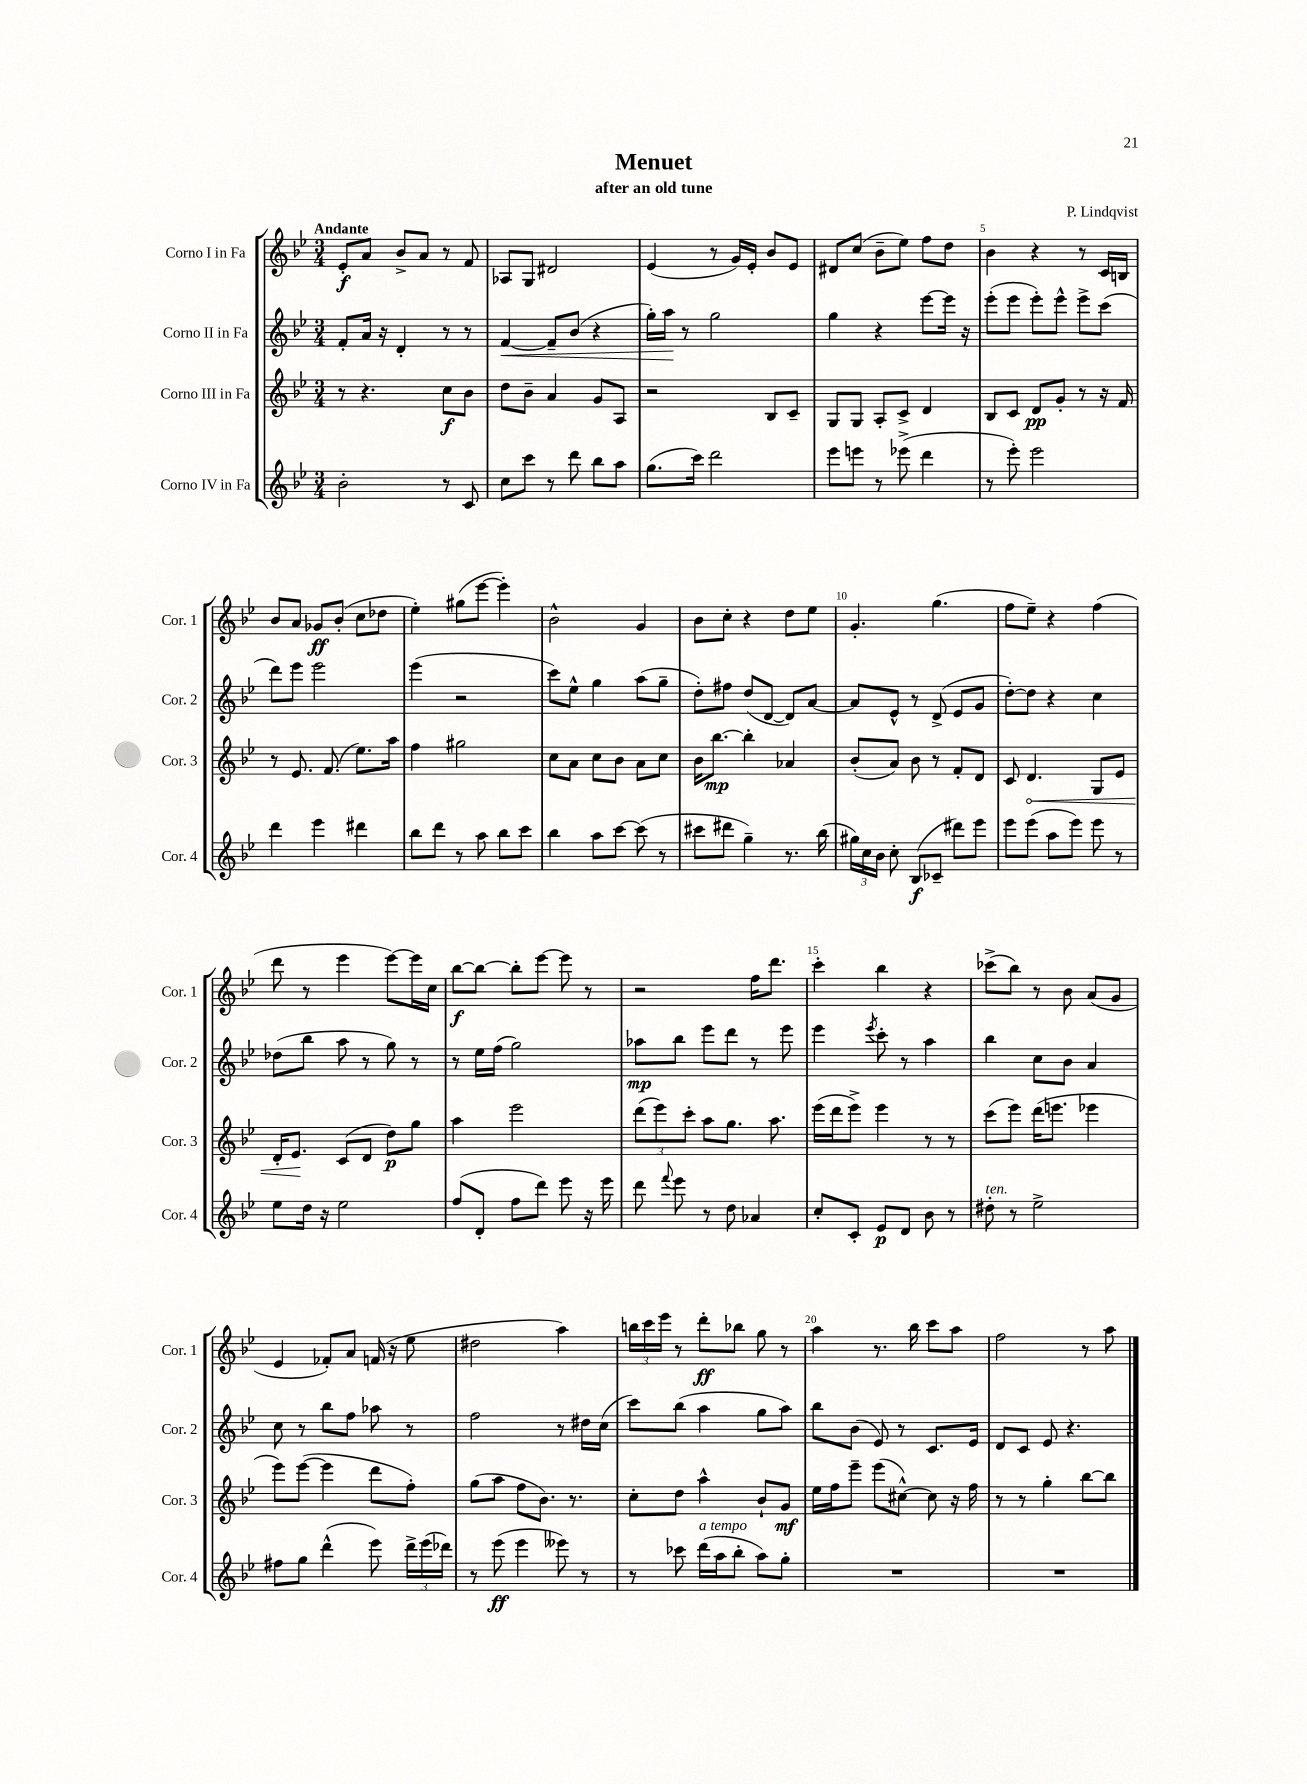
\header { title = "Menuet" composer = "P. Lindqvist" subtitle = "after an old tune" }
<<
\new StaffGroup <<
\new Staff = "s0" \with { instrumentName = "Corno I in Fa" shortInstrumentName = "Cor. 1" } {
    \clef treble \key bes \major \numericTimeSignature \time 3/4 \tempo "Andante"
    \autoBeamOff ees'8[-.\f a'8] bes'8[-> a'8] r8 f'8 |
    aes8[ g8] dis'2 |
    ees'4( r8 g'16[) ees'16]-. bes'8[ ees'8] |
    dis'8[ c''8]( bes'8[-- ees''8]) f''8[ d''8] |
    bes'4 r4 r8 c'16[ b16] |
    bes'8[ a'8] ges'8[\ff bes'8]-.( c''8[ des''8] |
    ees''4-.) gis''8[( ees'''8]~ ees'''4-.) |
    bes'2-^ g'4 |
    bes'8[ c''8]-. r4 d''8[ ees''8] |
    g'4.-. g''4.( |
    f''8[ ees''8]--) r4 f''4( |
    d'''8 r8 ees'''4 ees'''8[~) ees'''16 c''16] |
    bes''8[~\f bes''8]~ bes''8[-. ees'''8]~ ees'''8 r8 |
    r2 f''16[ d'''8.] |
    c'''4-. bes''4 r4 |
    ces'''8[->( bes''8]) r8 bes'8 a'8[( g'8] |
    ees'4 fes'8[-.) a'8] f'16( r16 ees''8 |
    dis''2 a''4) |
    \tuplet 3/2 { b''16[ c'''16 ees'''16] } r8 d'''8[-.\ff bes''8] g''8 r8 |
    a''4 r8. bes''16 c'''8[ a''8] |
    f''2 r8 a''8 \bar "|." |
}
\new Staff = "s1" \with { instrumentName = "Corno II in Fa" shortInstrumentName = "Cor. 2" } {
    \clef treble \key bes \major \numericTimeSignature \time 3/4
    \autoBeamOff f'8[-. a'16] r16 d'4-. r8 r8 |
    f'4~\< f'8[-- bes'8]( r4 |
    g''16[-.) a''16]\! r8 g''2 |
    g''4 r4 ees'''8[~ ees'''16] r16 |
    ees'''8[-.( ees'''8] ees'''8[-.) ees'''8]-^ ees'''8[-> c'''8]( |
    d'''8[) ees'''8] ees'''2 |
    ees'''4( r2 |
    c'''8[) ees''8]-^ g''4 a''8[( g''8]-- |
    d''8[-.) fis''8] d''8[( d'8]~ d'8[) a'8]~ |
    a'8[ ees'8]-^ r8 d'8->( ees'8[ g'8] |
    d''8[~-.) d''8] r4 c''4 |
    des''8[( bes''8] a''8 r8 g''8) r8 |
    r8 ees''16[ f''16]( g''2) |
    aes''8[\mp bes''8] ees'''8[ d'''8] r8 ees'''8 |
    ees'''4 \acciaccatura { ees'''8 } c'''8-. r8 a''4 |
    bes''4 c''8[ bes'8] a'4 |
    c''8 r8 bes''8[ f''8] aes''8 r8 |
    f''2 r8 dis''16[ c''16]( |
    c'''8[) bes''8]( a''4 g''8[ a''8]) |
    bes''8[ bes'8]( ees'8) r8 c'8.[ ees'16] |
    d'8[ c'8] ees'8 r4. \bar "|." |
}
\new Staff = "s2" \with { instrumentName = "Corno III in Fa" shortInstrumentName = "Cor. 3" } {
    \clef treble \key bes \major \numericTimeSignature \time 3/4
    \autoBeamOff r8 r4. c''8[\f bes'8] |
    d''8[ bes'8]-- a'4 g'8[ a8] |
    r2 bes8[ c'8]-- |
    g8[ g8] a8[-. c'8]-> d'4 |
    bes8[ c'8] d'8[\pp g'8]-. r8 r16 f'16 |
    r8 ees'8. f'8.( ees''8.[) a''16] |
    f''4 gis''2 |
    c''8[ a'8] c''8[ bes'8] a'8[ c''8] |
    bes'16[ bes''8.]~\mp bes''4-. aes'4 |
    bes'8[-.( a'8]) bes'8 r8 f'8[-. d'8] |
    c'8 \once \override Hairpin.circled-tip = ##t d'4.\< g8[ ees'8] |
    d'16[-. ees'8.]\! c'8[( d'8] d''8[\p) g''8] |
    a''4 ees'''2 |
    \tuplet 3/2 { d'''8[( ees'''8) c'''8]-. } a''8[ g''8.] a''8. |
    ees'''16[( d'''16 ees'''8]->) ees'''4 r8 r8 |
    c'''8[( ees'''8]) d'''16[( e'''8.] ees'''4 |
    ees'''8[) ees'''8]~( ees'''4 d'''8[ f''8]-.) |
    g''8[( a''8] f''8[ bes'8.]) r8. |
    c''8[-. d''8] a''4-^ bes'8[-! g'8]\mf |
    ees''16[ f''16 ees'''8]-- ees'''8[( cis''8]~-^) cis''8 r16 f''16 |
    r8 r8 g''4-. bes''8[~ bes''8] \bar "|." |
}
\new Staff = "s3" \with { instrumentName = "Corno IV in Fa" shortInstrumentName = "Cor. 4" } {
    \clef treble \key bes \major \numericTimeSignature \time 3/4
    \autoBeamOff bes'2-. r8 c'8 |
    c''8[ c'''8] r8 d'''8 bes''8[ a''8] |
    g''8.[( c'''16]) d'''2 |
    ees'''8[ e'''8] r8 ees'''8->( d'''4 |
    r8 ees'''8-.) ees'''2 |
    d'''4 ees'''4 dis'''4 |
    bes''8[ d'''8] r8 a''8 bes''8[ c'''8] |
    bes''4 a''8[ c'''8]~ c'''8( r8 |
    cis'''8[ dis'''8] g''4--) r8. bes''16( |
    \tuplet 3/2 { gis''16[) c''16 bes'16] } c''8-. bes8[\f( ces'8]-- dis'''8[) ees'''8] |
    ees'''8[ ees'''8]( a''8[ ees'''8]) ees'''8 r8 |
    ees''8[ d''16] r16 ees''2 |
    f''8[( d'8]-. f''8[ d'''8]) ees'''8 r16 ees'''16 |
    d'''8 \appoggiatura { f'''8 } ees'''8 r8 d''8 aes'4 |
    c''8[-. c'8]-. ees'8[\p d'8] bes'8 r8 |
    dis''8-.^\markup { \italic "ten." } r8 ees''2-> |
    fis''8[ g''8] d'''4-^( ees'''8) \tuplet 3/2 { d'''16[-> ees'''16( des'''16]) } |
    r8 ees'''8\ff( ees'''4 eeses'''8) r8 |
    r8 ces'''8 d'''16[^\markup { \italic "a tempo" }( a''16 bes''8]-. a''8[) g''8]-. |
    R2. |
    R2. \bar "|." |
}
>>
>>
\layout { \context { \Score \override BarNumber.break-visibility = ##(#f #t #t) barNumberVisibility = #(every-nth-bar-number-visible 5) } }
